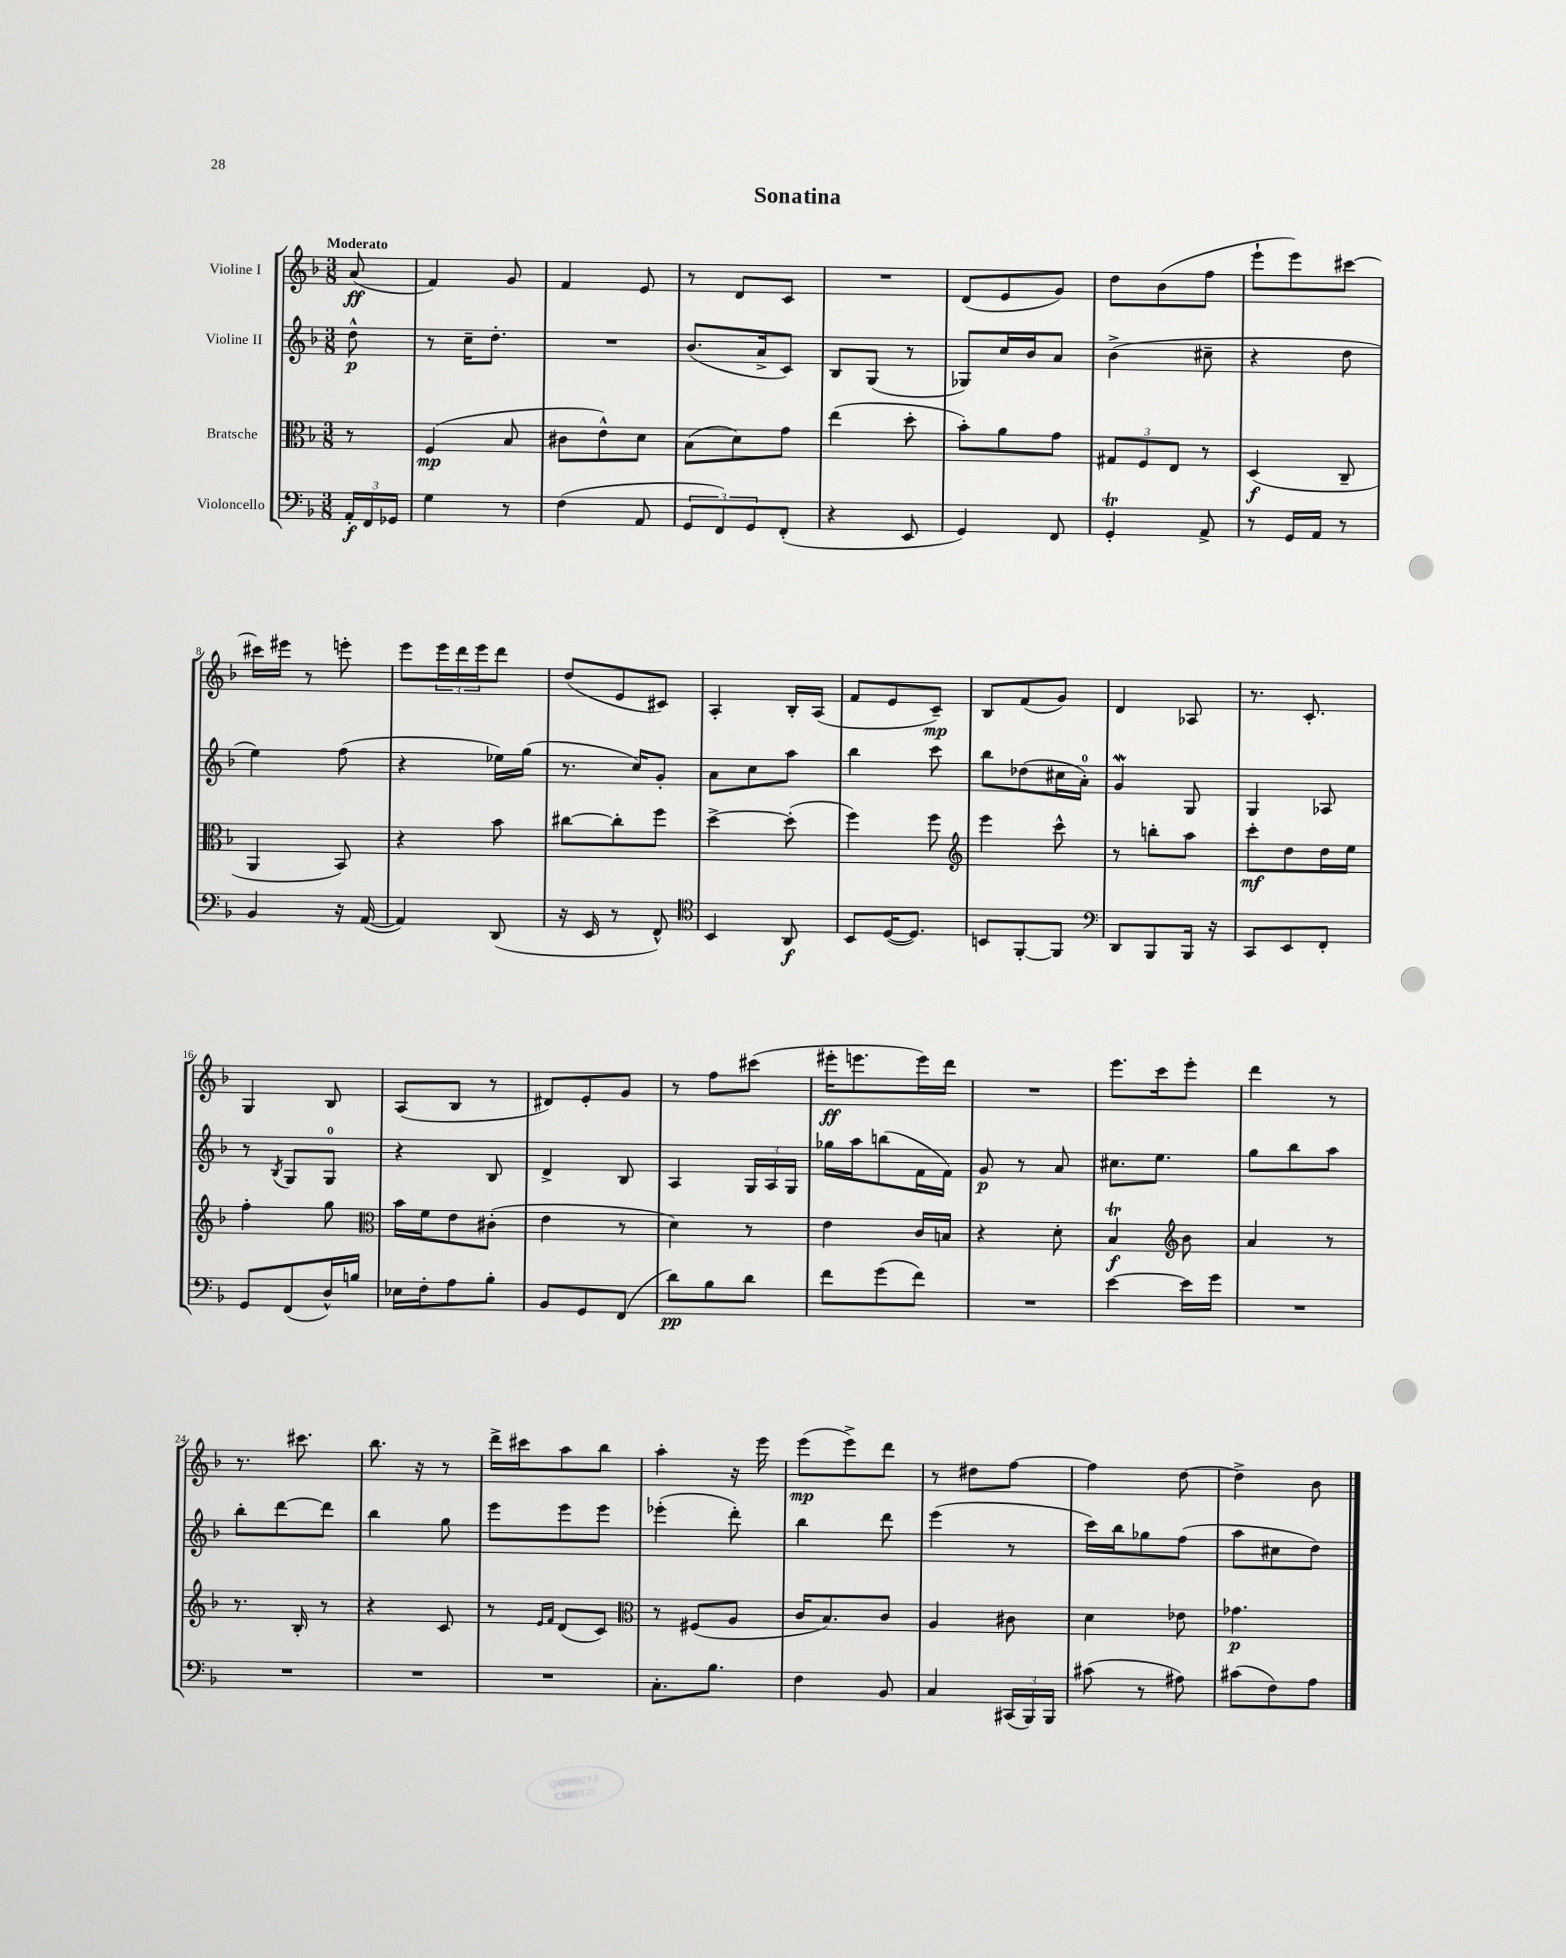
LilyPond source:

\header { title = "Sonatina" }
<<
\new StaffGroup <<
\new Staff = "s0" \with { instrumentName = "Violine I" } {
    \clef treble \key f \major \numericTimeSignature \time 3/8 \partial 8 \tempo "Moderato"
    a'8\ff( |
    f'4) g'8 |
    f'4 e'8 |
    r8 d'8 c'8 |
    R4. |
    d'8( e'8 g'8) |
    d''8 bes'8( f''8 |
    e'''8-! e'''8) cis'''8~ |
    cis'''16 eis'''16 r8 e'''8-. |
    e'''8 \tuplet 3/2 { e'''16 d'''16 e'''16 } d'''8 |
    d''8( e'8 cis'8) |
    a4-. bes16-. a16( |
    f'8 e'8 c'8--\mp) |
    bes8 f'8( g'8) |
    d'4 aes8 |
    r8. c'8.-. |
    g4 bes8 |
    a8( bes8 r8 |
    dis'8) e'8-. g'8 |
    r8 f''8 cis'''8( |
    eis'''16-.\ff e'''8. e'''16) d'''16 |
    R4. |
    e'''8. c'''16 e'''8-. |
    d'''4 r8 |
    r8. cis'''8. |
    bes''8. r16 r8 |
    d'''16-> cis'''16 a''8 bes''8 |
    a''4-. r16 e'''16 |
    e'''8\mp( e'''8->) d'''8 |
    r8 dis''8 f''8~ |
    f''4 d''8~ |
    d''4-> bes'8 \bar "|." |
}
\new Staff = "s1" \with { instrumentName = "Violine II" } {
    \clef treble \key f \major \numericTimeSignature \time 3/8 \partial 8
    d''8-^\p |
    r8 c''16-- d''8.-. |
    R4. |
    bes'8.( a'16-> c'8) |
    bes8 g8( r8 |
    ges8) c''16 bes'16 a'8 |
    bes'4->( cis''8-- |
    r4 d''8 |
    e''4) f''8( |
    r4 ees''16) g''16( |
    r8. c''16) g'8-. |
    a'8 c''8 a''8 |
    bes''4 c'''8 |
    bes''8 des''8( cis''16 a'16-0-.) |
    g'4\mordent g8 |
    g4 aes8 |
    r8 \acciaccatura { bes8 } g8 g8-0 |
    r4 bes8 |
    d'4-> bes8 |
    a4 \tuplet 3/2 { g16 a16 g16 } |
    ges''16 a''16 b''8( f'16 f'16) |
    g'8\p r8 a'8 |
    cis''8. e''8. |
    g''8 bes''8 a''8 |
    bes''8-. d'''8~ d'''8 |
    bes''4 g''8 |
    e'''8 e'''8 e'''8 |
    ees'''4-.( d'''8-.) |
    bes''4 d'''8 |
    e'''4( r8 |
    c'''16) bes''16 ges''8 f''8( |
    a''8 cis''8 d''8) \bar "|." |
}
\new Staff = "s2" \with { instrumentName = "Bratsche" } {
    \clef alto \key f \major \numericTimeSignature \time 3/8 \partial 8
    r8 |
    f4\mp( bes8 |
    cis'8 e'8-^) d'8 |
    bes8( d'8) g'8 |
    e''4( d''8-. |
    bes'8-.) a'8 g'8 |
    \tuplet 3/2 { gis8 f8 e8 } r8 |
    d4\f( c8-- |
    a,4 bes,8) |
    r4 bes'8 |
    cis''8~ cis''8-. f''8 |
    d''4~-> d''8-.( |
    f''4) f''8 |
    \clef treble e'''4 c'''8-^ |
    r8 b''8-. a''8 |
    c'''8-.\mf d''8 d''16 e''16 |
    f''4-. g''8 |
    \clef alto bes'16 f'16 e'8 cis'8-.( |
    e'4 r8 |
    d'4) r8 |
    e'4 c'16 b16 |
    r4 d'8-. |
    bes4\trill\f \clef treble bes'8 |
    a'4 r8 |
    r8. bes16-. r8 |
    r4 c'8 |
    r8 \grace { e'16 f'16 } d'8( c'8) |
    \clef alto r8 fis8( a8 |
    c'16 bes8.) c'8 |
    a4 cis'8 |
    d'4 ees'8 |
    ges'4.\p \bar "|." |
}
\new Staff = "s3" \with { instrumentName = "Violoncello" } {
    \clef bass \key f \major \numericTimeSignature \time 3/8 \partial 8
    \tuplet 3/2 { a,16-.\f f,16 ges,16 } |
    g4 r8 |
    f4( a,8 |
    \tuplet 3/2 { g,8 f,8) g,8 } f,8-.( |
    r4 e,8 |
    g,4) f,8 |
    g,4-.\trill a,8-> |
    r8 g,16 a,16 r8 |
    bes,4 r16 a,16~( |
    a,4) d,8( |
    r16 e,16 r8 f,8-^) |
    \clef tenor bes,4 a,8\f |
    bes,8 d16~( d8.) |
    b,8 f,8~-. f,8 |
    \clef bass d,8 bes,,8 bes,,16 r16 |
    c,8 e,8 f,8-. |
    g,8 f,8( d16-^) b16 |
    ees16 f16-. a8 bes8-. |
    bes,8 g,8 f,8( |
    d'8\pp) bes8 d'8 |
    f'8 g'8( f'8) |
    R4. |
    e'4~ e'16 g'16 |
    R4. |
    R4. |
    R4. |
    R4. |
    c8.-. bes8. |
    f4 bes,8 |
    c4 \tuplet 3/2 { cis,16( bes,,16) bes,,16 } |
    cis'8( r8 ais8) |
    cis'8( f8) a8 \bar "|." |
}
>>
>>
